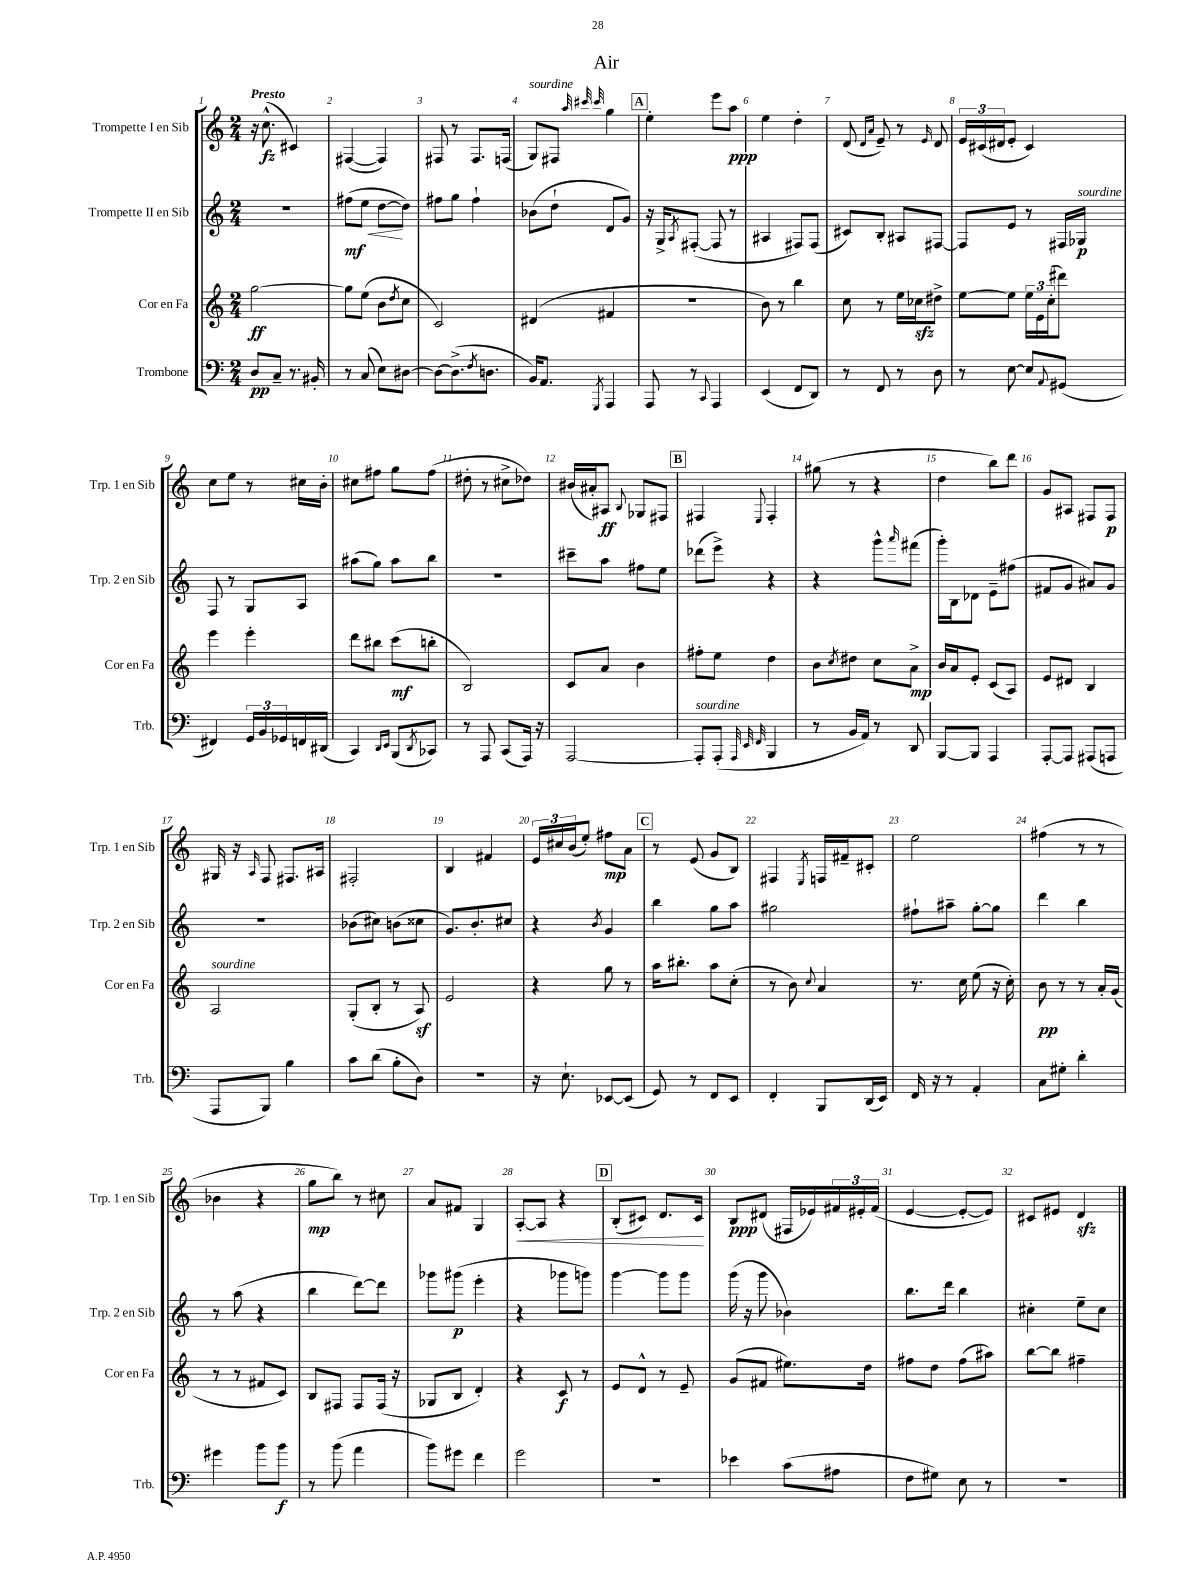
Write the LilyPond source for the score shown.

\header { title = "Air" }
<<
\new StaffGroup <<
\new Staff = "s0" \with { instrumentName = "Trompette I en Sib" shortInstrumentName = "Trp. 1 en Sib" } {
    \clef treble \key c \major \numericTimeSignature \time 2/4 \tempo "Presto"
    r16 c''8.-^\fz( cis'4) |
    fis4~( fis4) |
    fis8 r8 fis8. f16( |
    g8^\markup { \italic "sourdine" }) fis8 \grace { a''32 cis'''32 cis'''32 } g''4 |
    \mark \markup { \box "A" } e''4-. e'''8 a''8\ppp |
    e''4 d''4-. |
    d'8( \grace { d'16 a'16 } e'8--) r8 \grace { e'16 } d'8 |
    \tuplet 3/2 { e'16 cis'16( dis'16 } e'8-. cis'4) |
    c''8 e''8 r8 cis''16 b'16-. |
    cis''8 fis''8 g''8 fis''8( |
    dis''8-. r8 cis''8-> des''8) |
    bis'16( ais'16-.) ais8\ff \appoggiatura { b8 } ges8 fis8 |
    \mark \markup { \box "B" } fis4 \appoggiatura { e8 } fis4-. |
    gis''8( r8 r4 |
    d''4 b''8) d'''8 |
    g'8 ais8 fis8 fis8\p |
    gis16 r16 \grace { a16 } f8 fis8. ais16 |
    fis2-. |
    b4 fis'4 |
    \tuplet 3/2 { e'16 cis''16 b'16( } e''8-.) fis''8\mp a'8 |
    \mark \markup { \box "C" } r8 e'8( g'8 b8) |
    fis4 \acciaccatura { e8 } f16 fis'16-- cis'8-. |
    e''2 |
    fis''4( r8 r8 |
    bes'4 r4 |
    g''8\mp b''8) r8 cis''8 |
    a'8 fis'8 g4 |
    a8~-.\< a8 r4 |
    \mark \markup { \box "D" } b8-.( cis'8) d'8. cis'16\! |
    b8\ppp dis'8( fis16 ees'16) \tuplet 3/2 { fis'16 eis'16-. fis'16( } |
    e'4~ e'8~-. e'8) |
    cis'8 eis'8 d'4\sfz \bar "|." |
}
\new Staff = "s1" \with { instrumentName = "Trompette II en Sib" shortInstrumentName = "Trp. 2 en Sib" } {
    \clef treble \key c \major \numericTimeSignature \time 2/4
    r2 |
    fis''8\mf\<( e''8 d''8~\! d''8) |
    fis''8 g''8 fis''4-! |
    bes'8( d''8-! d'8 g'8) |
    \mark \markup { \box "A" } r16 g16-> \acciaccatura { a8 } fis8~-.( fis8 r8 |
    ais4 fis8) fis8( |
    cis'8) b8-. ais8 fis8~ |
    fis8 e'8 r8 fis16 ges16\p^\markup { \italic "sourdine" } |
    f8 r8 g8 a8 |
    ais''8( g''8) ais''8 b''8 |
    R2 |
    cis'''8-- a''8 fis''8 e''8 |
    \mark \markup { \box "B" } des'''8( e'''8->) r4 |
    r4 g'''8-^ \grace { a'''16 } fis'''8( |
    g'''16-.) b16 des'8 e'8-- fis''8( |
    fis'8 g'8 ais'8) g'8 |
    r2 |
    bes'8( cis''8) b'8( cisis''8 |
    g'8.) b'8.-. cis''8 |
    r4 \acciaccatura { b'8 } g'4 |
    \mark \markup { \box "C" } b''4 g''8 a''8 |
    gis''2 |
    fis''8-! ais''8-- g''8~-. g''8 |
    d'''4 b''4 |
    r8 a''8( r4 |
    b''4 d'''8~) d'''8 |
    ges'''8 gis'''8\p( e'''4-. |
    r4 ges'''8 g'''8) |
    \mark \markup { \box "D" } g'''4~ g'''8 g'''8 |
    g'''16( r16 g'''8 bes'4) |
    b''8. d'''16 b''4 |
    cis''4-. e''8-- cis''8 \bar "|." |
}
\new Staff = "s2" \with { instrumentName = "Cor en Fa" shortInstrumentName = "Cor en Fa" } {
    \clef treble \key c \major \numericTimeSignature \time 2/4
    g''2~\ff |
    g''8 e''8( b'8 \acciaccatura { d''8 } c''8 |
    c'2) |
    dis'4( fis'4 |
    \mark \markup { \box "A" } r2 |
    b'8) r8 b''4 |
    c''8 r8 e''16 ces''16\sfz dis''8-> |
    e''8~ e''8 \tuplet 3/2 { e''16 e'16 c''16-.( } dis'''8) |
    e'''4 e'''4-. |
    d'''8 bis''8 c'''8\mf( b''8-. |
    b2) |
    c'8 a'8 b'4 |
    \mark \markup { \box "B" } fis''8-. e''8 d''4 |
    b'8 \acciaccatura { c''8 } dis''8 c''8 a'8->\mp |
    b'16 a'16 e'8-. c'8( a8) |
    e'8 dis'8 b4 |
    a2^\markup { \italic "sourdine" } |
    g8-.( b8-. r8 a8\sf) |
    e'2 |
    r4 g''8 r8 |
    \mark \markup { \box "C" } a''16 bis''8.-. a''8 c''8-.( |
    r8 b'8) \appoggiatura { c''8 } a'4 |
    r8. c''16 e''8( r16 c''16-.) |
    b'8\pp r8 r8 a'16-. g'16( |
    r8 r8 fis'8 c'8) |
    b8 fis8 fis8 fis16( r16 |
    ges8 b8 d'4-.) |
    r4 c'8\f r8 |
    \mark \markup { \box "D" } e'8 d'8-^ r8 e'8-- |
    g'8( fis'8 eis''8.) d''16 |
    fis''8 d''8 fis''8( ais''8) |
    b''8~ b''8 fis''4-- \bar "|." |
}
\new Staff = "s3" \with { instrumentName = "Trombone" shortInstrumentName = "Trb." } {
    \clef bass \key c \major \numericTimeSignature \time 2/4
    d8\pp c8-- r8. bis,16-. |
    r8 c8( e8) dis8~ |
    dis8~ dis8.->( \acciaccatura { f8 } d8. |
    b,16) a,8. \acciaccatura { g,,8 } a,,4 |
    \mark \markup { \box "A" } a,,8 r8 \appoggiatura { c,8 } a,,4 |
    e,4( f,8 d,8) |
    r8 f,8 r8 d8 |
    r8 e8~ e8 \appoggiatura { a,8 } gis,8( |
    fis,4) \tuplet 3/2 { g,16 b,16 ges,16 } f,16 dis,16( |
    c,4) \grace { d,16 e,16 } b,,8( \acciaccatura { d,8 } ces,8) |
    r8 a,,8 c,8( a,,16) r16 |
    a,,2~ |
    \mark \markup { \box "B" } a,,8-.^\markup { \italic "sourdine" } a,,8-.( \grace { a,,32 e,32 f,32 } b,,4 |
    r8 b,16 a,16) r8 d,8 |
    b,,8~ b,,8 a,,4 |
    a,,8~-. a,,8 ais,,8( a,,8 |
    a,,8 b,,8) b4 |
    c'8 d'8( b8-. d8) |
    r2 |
    r16 e8.-! ees,8~ ees,8( |
    \mark \markup { \box "C" } g,8) r8 f,8 e,8 |
    f,4-. b,,8 d,16( e,16) |
    f,16 r16 r8 a,4-. |
    c8 gis8-. d'4-. |
    gis'4 b'8 b'8\f |
    r8 b'8( a'4 |
    b'8) gis'8 f'4 |
    g'2 |
    \mark \markup { \box "D" } r2 |
    ees'4 c'8( ais8 |
    f8 gis8) e8 r8 |
    R2 \bar "|." |
}
>>
>>
\layout { \context { \Score \override BarNumber.break-visibility = ##(#f #t #t) barNumberVisibility = #all-bar-numbers-visible } }
